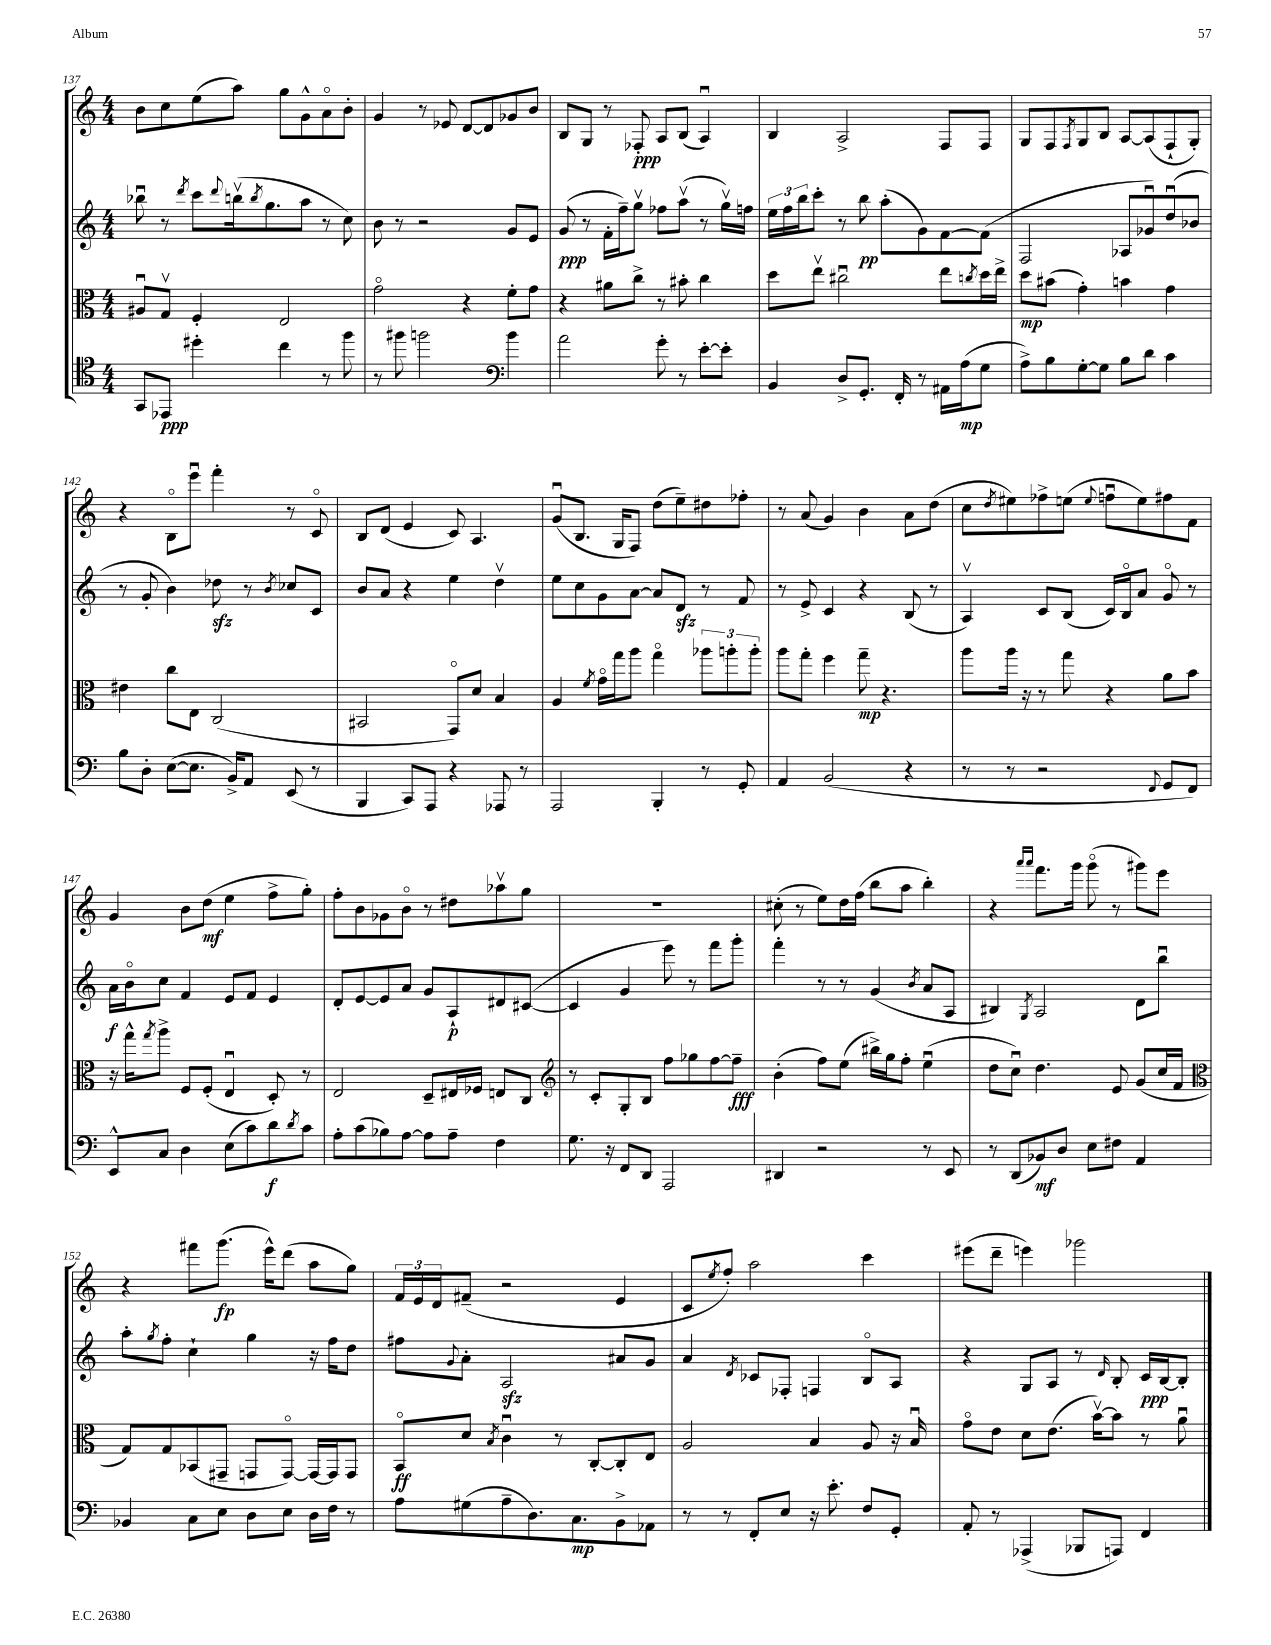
<<
\new StaffGroup <<
\new Staff = "s0" {
    \clef treble \key c \major \numericTimeSignature \time 4/4
    b'8 c''8 e''8( a''8) g''8 g'8-^ a'8\flageolet b'8-. |
    g'4 r8 ees'8 d'8~ d'8 ges'8 b'8 |
    b8 g8 r8 fes8-.\ppp a8 b8( a4\downbow) |
    b4 a2-> f8 f8 |
    g8 f8 \acciaccatura { f8 } g8 b8 a8~ a8( f8-! g8-.) |
    r4 b8\flageolet e'''8\downbow f'''4-. r8 c'8\flageolet |
    b8 d'8( e'4 c'8) a4. |
    g'8\downbow( b8. g16 f8) d''8( e''8--) dis''8 fes''8-. |
    r8 a'8( g'4) b'4 a'8 d''8( |
    c''8 \acciaccatura { d''8 } eis''8) fes''8-> e''8( \appoggiatura { e''8 } f''8\downbow e''8) fis''8 f'8 |
    g'4 b'8 d''8\mf( e''4 f''8-> g''8-.) |
    f''8-. b'8 ges'8 b'8\flageolet r8 dis''8 aes''8\upbow g''8 |
    R1 |
    cis''8-.( r8 e''8) d''16 f''16( b''8 a''8 b''4-.) |
    r4 \grace { a'''16 a'''16 } f'''8. g'''16 g'''8\flageolet( r8 gis'''8) e'''8 |
    r4 fis'''8 g'''8.\fp( e'''16-^) d'''8( a''8 g''8) |
    \tuplet 3/2 { f'16 e'16 d'16 } fis'8--( r2 e'4 |
    c'8 \acciaccatura { e''8 } f''8-.) a''2 c'''4 |
    eis'''8( d'''8-- e'''4) ges'''2 \bar "|." |
}
\new Staff = "s1" {
    \clef treble \key c \major \numericTimeSignature \time 4/4
    bes''8\downbow r8 \acciaccatura { d'''8 } c'''8 \appoggiatura { d'''8 } b''16\upbow( \acciaccatura { b''8 } g''8. a''8 r8 c''8) |
    b'8 r8 r2 g'8 e'8 |
    g'8\ppp( r8 f'16-. f''16--) g''8\upbow fes''8 a''8\upbow( r8 g''16\upbow) f''16 |
    \tuplet 3/2 { e''16 f''16 b''16 } c'''8-. r8 b''8\pp a''8-.( g'8) f'8~ f'8( |
    f2 aes8 ges'8\downbow) d''8\downbow( bes'8 |
    r8 g'8-. b'4) des''8\sfz r8 \acciaccatura { b'8 } ces''8 c'8 |
    b'8 a'8 r4 e''4 d''4\upbow |
    e''8 c''8 g'8 a'8~ a'8 d'8\sfz r8 f'8 |
    r8 e'8-> c'4 r4 b8( r8 |
    a4\upbow) c'8 b8( c'16) b16\flageolet a'8 g'8\flageolet r8 |
    a'16\f b'16\flageolet c''8 f'4 e'8 f'8 e'4 |
    d'8-. e'8~ e'8 a'8 g'8 a8-!\p dis'8 cis'8~( |
    cis'4 g'4 e'''8) r8 f'''8 g'''8-. |
    f'''4-. r8 r8 g'4( \acciaccatura { b'8 } a'8 a8 |
    bis4) \acciaccatura { g8 } a2 d'8 b''8\downbow |
    a''8-. \acciaccatura { g''8 } f''8-. c''4-! g''4 r16 f''16 d''8 |
    fis''8 \appoggiatura { g'8 } a'8-. a2\sfz ais'8 g'8 |
    a'4 \acciaccatura { d'8 } ces'8 fes8-. f4 b8\flageolet a8 |
    r4 g8 a8 r8 \grace { d'16 } b8-. c'16\ppp b16~ b8-. \bar "|." |
}
\new Staff = "s2" {
    \clef alto \key c \major \numericTimeSignature \time 4/4
    ais8\downbow g8\upbow f4-. e2 |
    g'2\flageolet r4 f'8-. g'8 |
    r4 ais'8 c''8-> r8 bis'8-. c''4 |
    d''8 e''8\upbow cis''2\downbow e''8 \acciaccatura { c''8 } d''16 e''16-> |
    d''8\mp bis'8( g'4-.) b'4 g'4 |
    eis'4 c''8 e8 c2( |
    bis,2 g,8\flageolet) d'8 b4 |
    a4 \acciaccatura { f'8 } g'16\flageolet g''16 a''8 g''4\flageolet \tuplet 3/2 { aes''8 a''8-. a''8-. } |
    a''8 g''8-. f''4 g''8--\mp r4. |
    a''8 a''16 r16 r8 g''8 r4 a'8 b'8 |
    r16 g''16-^ \acciaccatura { g''8 } a''8-> f8 f8-.( e4\downbow d8-.) r8 |
    e2 d8-- eis16 fes16 e8 c8 |
    \clef treble r8 c'8-. g8-. b8 f''8 ges''8 f''8~ f''8--\fff |
    b'4-.( f''8) e''8( bis''16->) g''16 f''8-. e''4\downbow( |
    d''8 c''8\downbow) d''4. e'8 g'8( c''16 f'16 |
    \clef alto g8) g8 bes,8( gis,8-- g,8 g,8~\flageolet) g,16~ g,16 g,8 |
    b,8\flageolet\ff d'8 \acciaccatura { b8 } c'4\downbow r8 c8~-. c8-. e8 |
    a2 b4 a8 r16 b16\downbow |
    g'8\flageolet e'8 d'8 e'8.( b'16~\upbow) b'8 r8 a'8\downbow \bar "|." |
}
\new Staff = "s3" {
    \clef tenor \key c \major \numericTimeSignature \time 4/4
    g,8 ees,8\ppp dis''4-. c''4 r8 f''8 |
    r8 fis''8 f''2 \clef bass b'4 |
    a'2 g'8-. r8 e'8~-. e'8-. |
    b,4 d8-> g,8.-. f,16-. r8 ais,16 a16\mp( g8 |
    a8->) b8 g8~-. g8 b8 d'8 c'4 |
    b8 d8-. e8~( e8. b,16->) a,8 e,8( r8 |
    b,,4 c,8) a,,8 r4 aes,,8 r8 |
    a,,2 b,,4-. r8 g,8-. |
    a,4 b,2( r4 |
    r8 r8 r2 \appoggiatura { f,8 } g,8 f,8) |
    e,8-^ c8 d4 e8( c'8) d'8\f \acciaccatura { d'8 } c'8 |
    a8-. c'8( bes8) a8~ a8 a8-- f4 |
    g8. r16 f,8 d,8 a,,2 |
    dis,4 r2 r8 e,8 |
    r8 d,8( bes,8\mf) d8 e8 fis8 a,4 |
    bes,4 c8 e8 d8 e8 d16 f16 r8 |
    a8 gis8( a8-- d8.) c8.\mp b,8-> aes,8 |
    r8 r8 f,8-. e8 r16 e'8.-. f8 g,8-. |
    a,8-. r8 aes,,4->( bes,,8 a,,8) f,4 \bar "|." |
}
>>
>>
\layout { \context { \Score currentBarNumber = #137 } }
